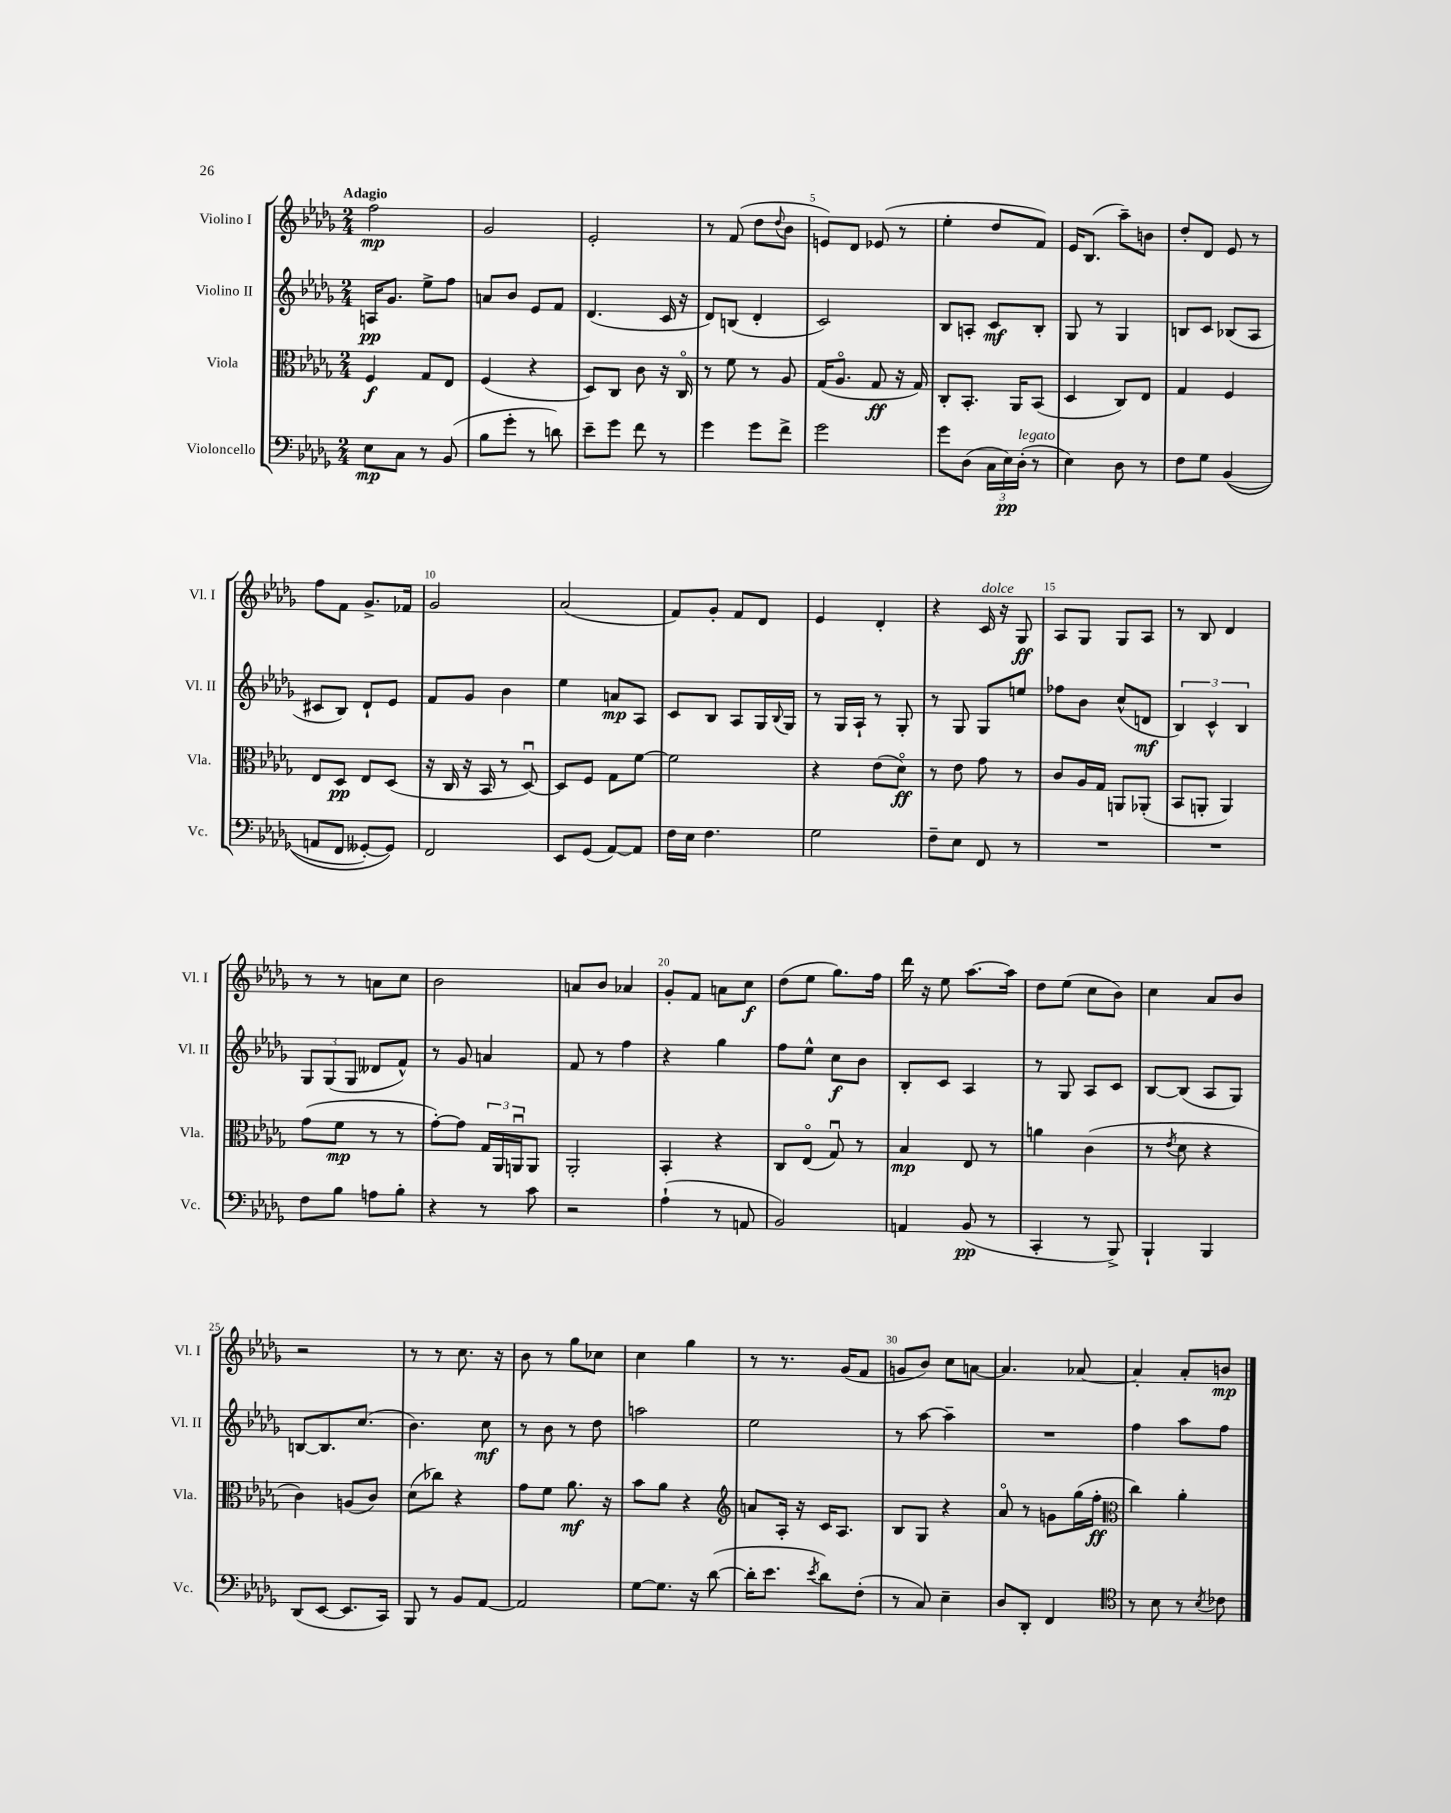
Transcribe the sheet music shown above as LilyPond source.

<<
\new StaffGroup <<
\new Staff = "s0" \with { instrumentName = "Violino I" shortInstrumentName = "Vl. I" } {
    \clef treble \key des \major \numericTimeSignature \time 2/4 \tempo "Adagio"
    f''2\mp |
    ges'2 |
    ees'2-. |
    r8 f'8( des''8 \appoggiatura { des''8 } bes'8 |
    e'8) des'8 ees'8( r8 |
    ees''4-. des''8 f'8) |
    ees'16 bes8.( aes''8--) b'8 |
    des''8-. des'8 ees'8 r8 |
    f''8 f'8 ges'8.-> fes'16 |
    ges'2 |
    aes'2( |
    f'8) ges'8-. f'8 des'8 |
    ees'4 des'4-. |
    r4 c'16^\markup { \italic "dolce" } r16 ges8\ff |
    aes8 ges8 ges8 aes8 |
    r8 bes8 des'4 |
    r8 r8 a'8 c''8 |
    bes'2 |
    a'8 bes'8 aes'4 |
    ges'8-. f'8 a'8 c''8\f |
    des''8( ees''8 ges''8.) f''16 |
    des'''16 r16 ees''8 aes''8.~ aes''16 |
    des''8 ees''8( c''8 bes'8) |
    c''4 aes'8 bes'8 |
    r2 |
    r8 r8 c''8. r16 |
    bes'8 r8 ges''8 ces''8 |
    c''4 ges''4 |
    r8 r8. ges'16( f'8 |
    g'8 bes'8) c''8 a'8~ |
    a'4. aes'8~ |
    aes'4-. aes'8-. b'8\mp \bar "|." |
}
\new Staff = "s1" \with { instrumentName = "Violino II" shortInstrumentName = "Vl. II" } {
    \clef treble \key des \major \numericTimeSignature \time 2/4
    a16\pp ges'8. ees''8-> f''8 |
    a'8 bes'8 ees'8 f'8 |
    des'4.( c'16 r16 |
    des'8) b8( des'4-. |
    c'2) |
    bes8 a8-. c'8\mf bes8-. |
    ges8 r8 ges4 |
    b8 c'8 bes8( aes8 |
    cis'8 bes8) des'8-! ees'8 |
    f'8 ges'8 bes'4 |
    ees''4 a'8\mp aes8 |
    c'8 bes8 aes8 ges16 \appoggiatura { bes8 } ges16 |
    r8 ges16 aes16-! r8 ges8-. |
    r8 ges8 ges8 e''8 |
    fes''8 bes'8 c''8-^( d'8\mf |
    \tuplet 3/2 { bes4) c'4-^ bes4 } |
    \tuplet 3/2 { ges8 ges8( ges8 } deses'8 f'8-^) |
    r8 ges'8 a'4 |
    f'8 r8 f''4 |
    r4 ges''4 |
    f''8 ees''8-^ c''8\f bes'8 |
    bes8-. c'8 aes4 |
    r8 ges8 aes8 c'8 |
    bes8~ bes8( aes8 ges8) |
    b8~ b8. c''8.( |
    bes'4.) c''8\mf |
    r8 bes'8 r8 des''8 |
    a''2 |
    ees''2 |
    r8 aes''8~ aes''4-- |
    R2 |
    f''4 aes''8 f''8 \bar "|." |
}
\new Staff = "s2" \with { instrumentName = "Viola" shortInstrumentName = "Vla." } {
    \clef alto \key des \major \numericTimeSignature \time 2/4
    f4\f ges8 ees8 |
    f4( r4 |
    des8) c8 c'8 r16 c16\flageolet |
    r8 f'8 r8 aes8 |
    ges16( aes8.\flageolet ges8\ff r16 ges16) |
    c8-. bes,8.-. aes,16 bes,8( |
    des4 c8) ees8 |
    ges4 f4 |
    ees8 des8\pp ees8 des8( |
    r16 c16 r16 bes,16 r8 des8~\downbow) |
    des8 f8 ges8 f'8~ |
    f'2 |
    r4 ees'8( des'8\flageolet\ff) |
    r8 ees'8 ges'8 r8 |
    c'8 aes16 ges16 a,8 aes,8-.( |
    bes,8 a,8-. a,4) |
    ges'8( f'8\mp r8 r8 |
    ges'8~-.) ges'8 \tuplet 3/2 { ges16 aes,16 a,16\downbow } a,8 |
    aes,2-. |
    bes,4-. r4 |
    c8 ees8\flageolet( ges8\downbow) r8 |
    bes4\mp ees8 r8 |
    a'4 c'4( |
    r8 \acciaccatura { ees'8 } des'8 r4 |
    c'4) a8( c'8) |
    des'8( ces''8) r4 |
    ges'8 f'8 aes'8.\mf r16 |
    bes'8 aes'8 r4 |
    \clef treble a'8 aes16-. r16 c'16 aes8. |
    bes8 ges8 r4 |
    aes'8\flageolet r8 g'8 ges''16( f''16-.\ff |
    \clef alto c''4) aes'4-. \bar "|." |
}
\new Staff = "s3" \with { instrumentName = "Violoncello" shortInstrumentName = "Vc." } {
    \clef bass \key des \major \numericTimeSignature \time 2/4
    ees8\mp c8 r8 bes,8( |
    bes8 ges'8-. r8 d'8) |
    ees'8-- ges'8 f'8 r8 |
    ges'4 ges'8 f'8-> |
    ges'2 |
    ges'8 des8( \tuplet 3/2 { c16 ees16\pp) des16-.^\markup { \italic "legato" }( } r8 |
    ees4) des8 r8 |
    f8 ges8 bes,4(\( |
    a,8 f,8 geses,8~-.) geses,8\) |
    f,2 |
    ees,8 ges,8( aes,8~) aes,8 |
    f16 ees16 f4. |
    ges2 |
    f8-- ees8 f,8 r8 |
    R2 |
    R2 |
    f8 bes8 a8 bes8-. |
    r4 r8 c'8 |
    r2 |
    aes4-!( r8 a,8 |
    bes,2) |
    a,4 bes,8\pp( r8 |
    c,4-. r8 bes,,8->) |
    bes,,4-! bes,,4 |
    des,8( ees,8~ ees,8. c,16) |
    bes,,8 r8 bes,8 aes,8~ |
    aes,2 |
    ges8~ ges8. r16 des'8~( |
    des'16-. ees'8. \acciaccatura { ees'8 } des'8) f8-.( |
    r8 c8) ees4-- |
    des8 des,8-. f,4 |
    \clef tenor r8 bes8 r8 \acciaccatura { bes8 } ces'8 \bar "|." |
}
>>
>>
\layout { \context { \Score \override BarNumber.break-visibility = ##(#f #t #t) barNumberVisibility = #(every-nth-bar-number-visible 5) } }
